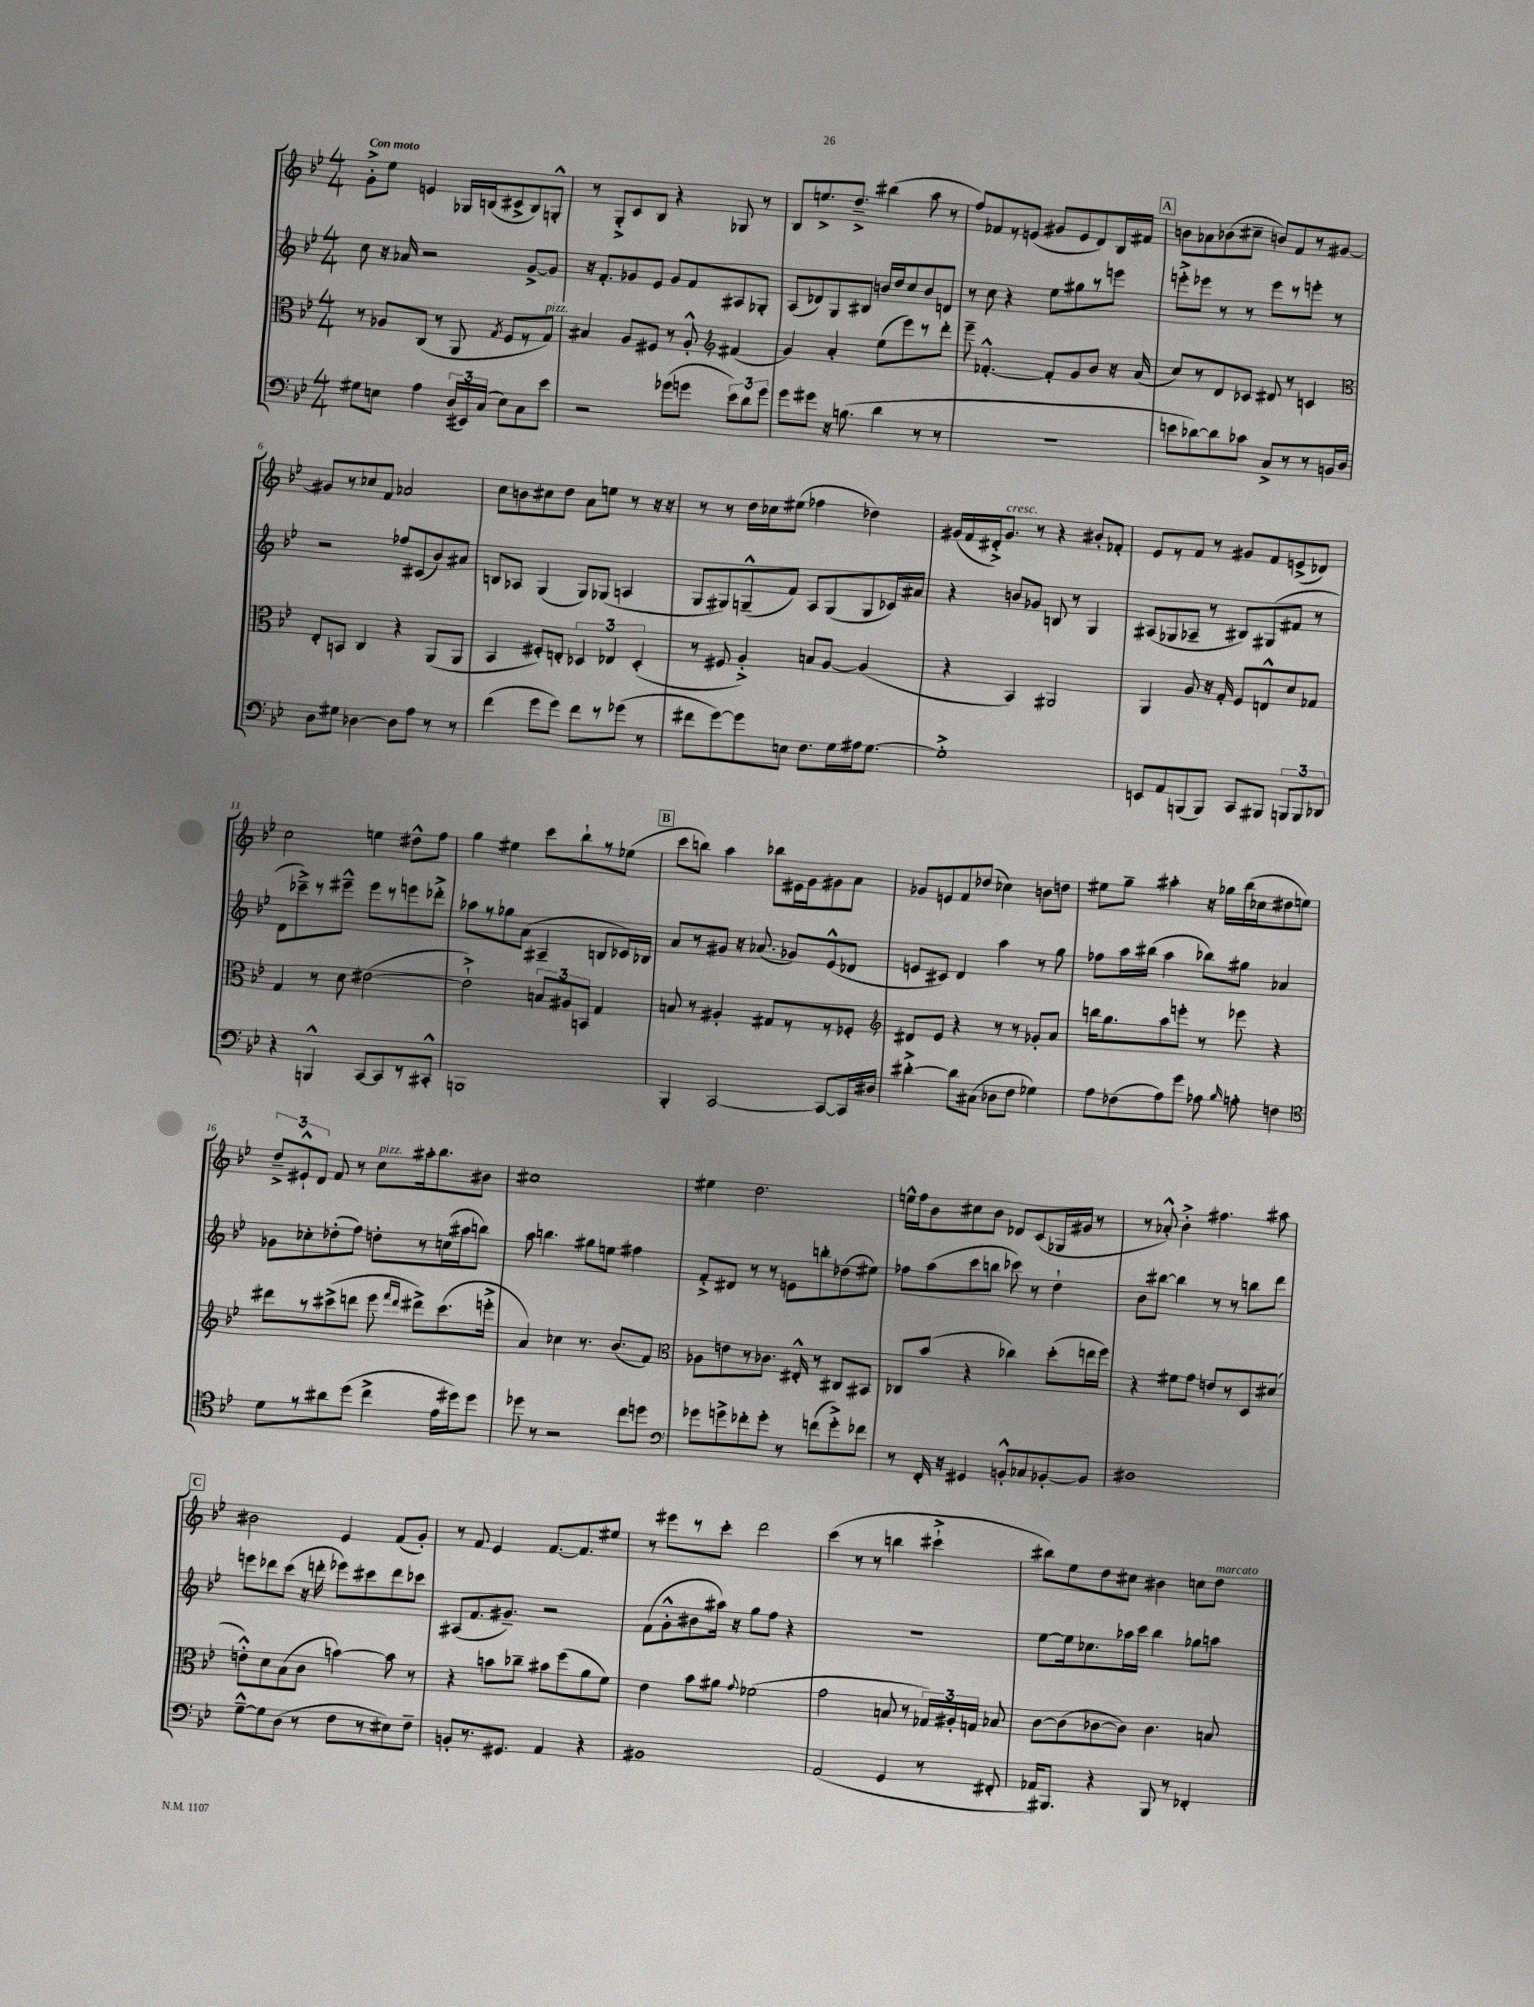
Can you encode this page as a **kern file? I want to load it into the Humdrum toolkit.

**kern	**kern	**kern	**kern
*part4	*part3	*part2	*part1
*staff4	*staff3	*staff2	*staff1
*clefF4	*clefC3	*clefG2	*clefG2
*k[b-e-]	*k[b-e-]	*k[b-e-]	*k[b-e-]
*M4/4	*M4/4	*M4/4	*M4/4
=1	=1	=1	=1
!	!	!	!LO:TX:a:B:t=Con moto
8G#X\L	8r	8cc\	8g'^\L
8En\J	8A-X/L	16r	8ee-\J
.	.	16a-X/	.
4A\	(8C/J	2r	4en/
.	8r	.	.
(24D/LL	8AA/	.	16G-X/LL
24EE#X/)	.	.	.
.	.	.	(16Bn/J
(24C/JJ	.	.	.
.	8qG/	.	.
8E\L)	8F/L	.	8c#X^/
8C\	8r	[8g^/L	8B/)
!	!LO:TX:a:i:t=pizz.	!	!
8e-\J	8G/J)	8g/J]	8Gn'^^/J
=2	=2	=2	=2
2r	4B#X/	16r	8r
.	.	8.f'/L	.
.	.	.	8G'^/L
.	8A/L	8g-X/	8c/
.	8F#X/J	8e-/J	8B-/J
(8g-X\L	8r	8g-/L	4r
8gn\J	8A'^^/	8f/	.
*	*clefG2	*	*
12e-\L)	(4f#X/	8A#X/	8G-X/
12d\	.	.	.
.	.	8G-X'/J	8r
12g\J	.	.	.
=3	=3	=3	=3
8g\L	4g/)	(8A/L	8B-/L
8g#X\J	.	8d-X/)	8.een^/
16r	4a'/	8G/	.
(8.Bn\	.	.	8.dd~^/J
.	.	8B#X/J	.
4d\	(8ee-\L	16bn/LL	(4bb#X\
.	.	16dd/J	.
.	8eee-\)	8cc/	.
8r	8r	8b/	8aa\
8r	8ddd'\J	8dn/J	8r
=4	=4	=4	=4
1r	8eee-~\	8r	8ff/L)
.	[4.f-X'^^/	8cc\	8f-X/
.	.	4r	8r
.	.	.	(8en/J
.	8f-'/L]	8ee-\L	8g#X/L
.	8g/	8gg#X\	8e/
.	8b-/J	8r	8d/)
.	16r	8eeen\J	16B-/L
.	(16a/	.	16f#X/JJ
!!LO:REH:place=s1:t=A
=5	=5	=5	=5
8en\L	8cc/L)	8eeen'^\L	8bn\L
[8d-X\)	8r	8eee-X\J	8a-X\
8d-\]	8d/	8r	(8b-X\
8c-X\J	8c-X/J	8r	8cc#X~\J
8C^/L	8d#X/	8eee-\L	8bn/L)
8r	8r	8r	8f/
8r	4cn/	8eeen'\J	8r
16BBn/L	.	8r	[8g#X/J
16D/JJ	.	.	.
!!LO:LB:g=z
=6	=6	=6	=6
*	*clefC3	*	*
8D\L	8E-'/L	2r	8g#X/L]
8G#X\J	8BBn/J	.	8r
[4D-X\	4C/	.	8cc-X/
.	.	.	8f/J
8D-\L]	4r	8ff-X/L	2a-X/
8A\J	.	(8c#X/	.
8r	(8AA/L	8b-/)	.
8r	8AA/J	8a#X/J	.
=7	=7	=7	=7
(4f\	4BB-/	8Bn/L	8cc\L
.	.	8A-X/J	8bn\
8g\L	8F#X'/L)	(4G/	8cc#X\
8g\J)	8En'/J	.	8dd\J
8f\L	6D-X/	8G/L)	8a\L
8r	.	(8G-X/J	8een\J
.	6E-X/	.	.
(8g-X\J	.	4An/	8r
.	(6D-'/	.	.
8r	.	.	16r
.	.	.	16r
=8	=8	=8	=8
8f#X\L	8r	8G/L	8r
[8g\)	8F#X/	8G#X/)	8r
8g\]	4A'^/)	(8Gn~^^/	16dd\LL
.	.	.	16cc-X\J
8En\J	.	8f/J)	(8ee#X\J
8.F\L	8Bn/L	8A/L	4ff-X\
.	[8A/J	(8G/	.
16G\L	.	.	.
16A#X\J	(4A/]	8G/	4dd-X\)
[8.G\J	.	.	.
.	.	16c-X/L)	.
.	.	16a#X/JJ	.
=9	=9	=9	=9
1G'^]	4r	4r	(16g#X/LL
.	.	.	16f/
.	.	.	16d#X'^/J)
!	!	!	!LO:TX:a:i:t=cresc.
.	.	.	8.g#/J
.	4BB-/)	8bn/L	.
.	.	8g-X/J	8r
.	2AA#X/	8Bn/	4r
.	.	8r	.
.	.	4G/	8b#X'/L
.	.	.	8f-X'/J
=10	=10	=10	=10
8EEn/L	4AA/	(8A#X/L	8e-/L
8AA/	.	8G-X/	8r
(8BBBn/	8A/	8A-X~/J	8f/J
8BBB/J)	16r	8r	8r
.	16G'/	.	.
8CC/L	8F/L	8B#X/L)	8g#X/L
8BBB#X/J	8En^^/	(8G#X/	8f/
12BBBn/L	8d/	8f#X/J	(8en^/
12BBB/	.	.	.
.	8G-X/J	8r	8d-X/J)
12DD-X/J	.	.	.
!!LO:LB:g=z
=11	=11	=11	=11
4r	4G/	8d\L	2cc\
.	.	8ccc-X~^\)	.
4BBBn^^/	8r	8r	.
.	8d\	8eee#X~^^\J	.
[8CC/L	([2e#X\	8eee#\L	4een\
8CC/]	.	8r	.
8r	.	8eeen\	8dd#X^^\L
8CC#X'^^/J	.	8ddd-X'^\J	8ff\J
=12	=12	=12	=12
1BBBn	2e#`^\])	8aa-X\L	4gg\
.	.	8r	.
.	.	8gg-X\	4ee#X\
.	.	(8a\J	.
.	12Bn/L	4A#X~/	8ccc\L
.	12A#X/	.	.
.	.	.	8bb-`\
.	12BBn/J	.	.
.	4G/	8Bn/L	8r
.	.	16c-X/L)	(8ee-X\J
.	.	16B-X/JJ	.
!!LO:REH:place=s1:t=B
=13	=13	=13	=13
4BBB-'/	8Bn/	8a/L	8ccc\L
.	8r	8r	8bbn\J)
[2CC/	4A#X'/	8g#X/J	4aa\
.	.	16r	.
.	.	(8.a-X/	.
.	8G#X/L	.	8bb-X\L
.	8r	8g-X/L)	16e#X\L
.	.	.	16g\J
8CC/L_	8r	(8e-^^/	8g#X\
16CC/L]	8F-X'/J	8d-X/J	8a\J
16D#X/JJ	.	.	.
=14	=14	=14	=14
*	*clefG2	*	*
[4d#X'^\	8d#X/L	8en/L	8g-X/L
.	8e-/J	8c#X/J)	8en/
8d#\L]	4r	4d/	8f/
(8C#X\J	.	.	(8dd-X/J
8D-X\L	8r	4aa\	4cc-X\)
8F\J	8r	.	.
4G-X\)	8g-X'/L	8r	8bn\L
.	8a/J	8gg\	8ddn\J
=15	=15	=15	=15
8A\L	16bbn\KL	8ff-X\L	8ee#X\L
.	8.gg\	.	.
(8F-X\	.	16aa\L	8gg~\J
.	.	(16bb#X\JJ	.
8A\)	8aa\	4aa\	4aa#X'\
8g\J	8eeen'\J	.	.
8A-X\	8r	8bb-X\L)	16r
.	.	.	16gg-X\LL
16qqB-/	.	.	.
8An'\	8eee-X\	8gg#X\J	(16bb-\
.	.	.	16cc-X\J
4Fn\	4r	4a-X/	8dd#X\
.	.	.	8een\J)
!!LO:LB:g=z
=16	=16	=16	=16
*clefC4	*	*	*
8d\L	8ddd#X\L	8g-X\L	12dd~^/L
.	.	.	12e#X`^^/
8r	8r	8cc-X'\	.
.	.	.	12d/J
8a#X\	(8ccc#X^\	(8dd-X'\	8f/
(8dd\J	8dddn\J	8ff\J)	8r
!	!	!	!LO:TX:a:i:t=pizz.
4cc^\	8eee-\	8ddn'\L	8cc\L
.	16qqfff/LL	.	.
.	16qqddd/JJ	.	.
.	8ddd#X^\L)	8r	16aa#X'\k
.	.	.	8.bb-\
16e-\LL	(8.ccc#\	(16ccn\L	.
16dd#X\J)	.	16aa#X\J	.
8dd#\J	.	8bbn\J)	8b#X\J
.	16eeen'^\Jk	.	.
=17	=17	=17	=17
8dd-X\	4a/)	8aa\	1cc#X
8r	.	4.bbn\	.
2r	4cc-X\	.	.
.	8.r	8gg#X\L	.
.	.	8een\J	.
.	(8.b-/L	.	.
8cc\L	.	4ff#X\	.
8ddn\J	8f/J)	.	.
=18	=18	=18	=18
*clefF4	*clefC3	*	*
8g-X\L	8A-X\L	8f'^/L	4ee#X\
8gn^\	8en\	8d#X/J	.
8f-X'\	8r	8r	2.dd\
8g'\J	8.c-X\J	8r	.
8r	.	8en\L	.
.	16E#X'^^/	.	.
(8fn\L	8r	8bbn'\	.
8g'^\)	8C#X/L	(8dd-X\	.
8f-X\J	8BB#X/J	8ee#X\J)	.
=19	=19	=19	=19
8r	8C-X/L	8ff-X\L	16een^^\LL
.	.	.	16ff\J
16FF'/	(8b-/J	(8aa\	8b-\
16r	.	.	.
4GG#X/	4r	8ccc\	8cc#X\
.	.	8bbn\J	8b-\J
8BBn'^^/L	4cc-X\)	8ccc-X\)	8d-X/L
8C-X/	.	8r	(8c/
[8BB-X'/	(8dd'\L	4dd`\	16G-X/L
.	.	.	16g#X/JJ
8BB-/J]	16een\L	.	8r
.	16ff\JJ)	.	.
=20	=20	=20	=20
1D#X	4r	8b-\L	8r
.	.	[8bb#X\J	8a-X'^^/)
.	8f#X\L	4bb#\]	4b-'^\
.	8g\J	.	.
.	8en/L	8r	4.ff#X\
.	8r	8r	.
.	8D/	8bbn\L	.
.	(8d#X/J	8ddd\J	8aa#X\
!!LO:LB:g=z
!!LO:REH:place=s1:t=C
=21	=21	=21	=21
[8G~^^\L	8en'^^\L)	8eeen\L	2b#X\
8G\]	8d\	8ddd-X\	.
(8D\J	(8B-\	(8ccc\J	.
8r	8c\J	16r	.
.	.	16dddn'\	.
8F\L	[4bn\)	8eee-X\L)	4e-/
8r	.	8ccc#X\	.
8E#X\)	8b\]	8ddd\	(8f/L
8F~\J	8r	8ccc-X\J	8g'/J)
=22	=22	=22	=22
8BBn'/L	4r	(8A#X/L	8r
8.r	.	8.f/	8f/
.	8bn\L	.	4e-/
8.GG#X/J	.	8.g#X~/J)	.
.	8cc-X~\J	.	.
4AA/	8b#X\L	2r	[8.f/L
.	(8ff\	.	.
.	.	.	8.f/]
4r	8a\	.	.
.	8f\J)	.	8ee#X/J
=23	=23	=23	=23
1BB#X	4e-\	(8f\L	8r
.	.	8g'^^\	8eee#X\L
.	8b-\L	8b#X\	8r
.	8a#X\J	16aa#X\Jk)	8ccc'\J
.	.	16r	.
.	8qqg/	.	.
.	(2f-X\	8gg\L	2ddd\
.	.	8ff\J	.
.	.	4r	.
=24	=24	=24	=24
(2AA/	2g\	1r	(4ccc\
.	.	.	8r
.	.	.	8r
4GG/	8Bn/	.	4bbn\
.	8r	.	.
8r	24G-X/LL)	.	4ccc#X`^\
.	24A#X'/	.	.
.	24Gn/JJ	.	.
8FF#X'/	8B-X/	.	.
=25	=25	=25	=25
16AA-X/KL)	[8c\L	[8ee-\L	8bb#X\L)
8.BBB#X/J	.	.	.
.	(8c\]	16ee-\k]	8ee-\
.	.	8.cc-X\	.
4r	[8c-X\	.	8dd\
.	8c-\J])	16aa-X\L	8cc#X\J
.	.	16ccc\JJ	.
8BBB#/	4.c-\	4bb-\	4b#X\
8r	.	.	.
4FF-X'/	.	8gg-X\L	8ccn\L
!	!	!	!LO:TX:a:i:t=marcato
.	8Bn/	8aan\J	8dd\J
==	==	==	==
*-	*-	*-	*-
